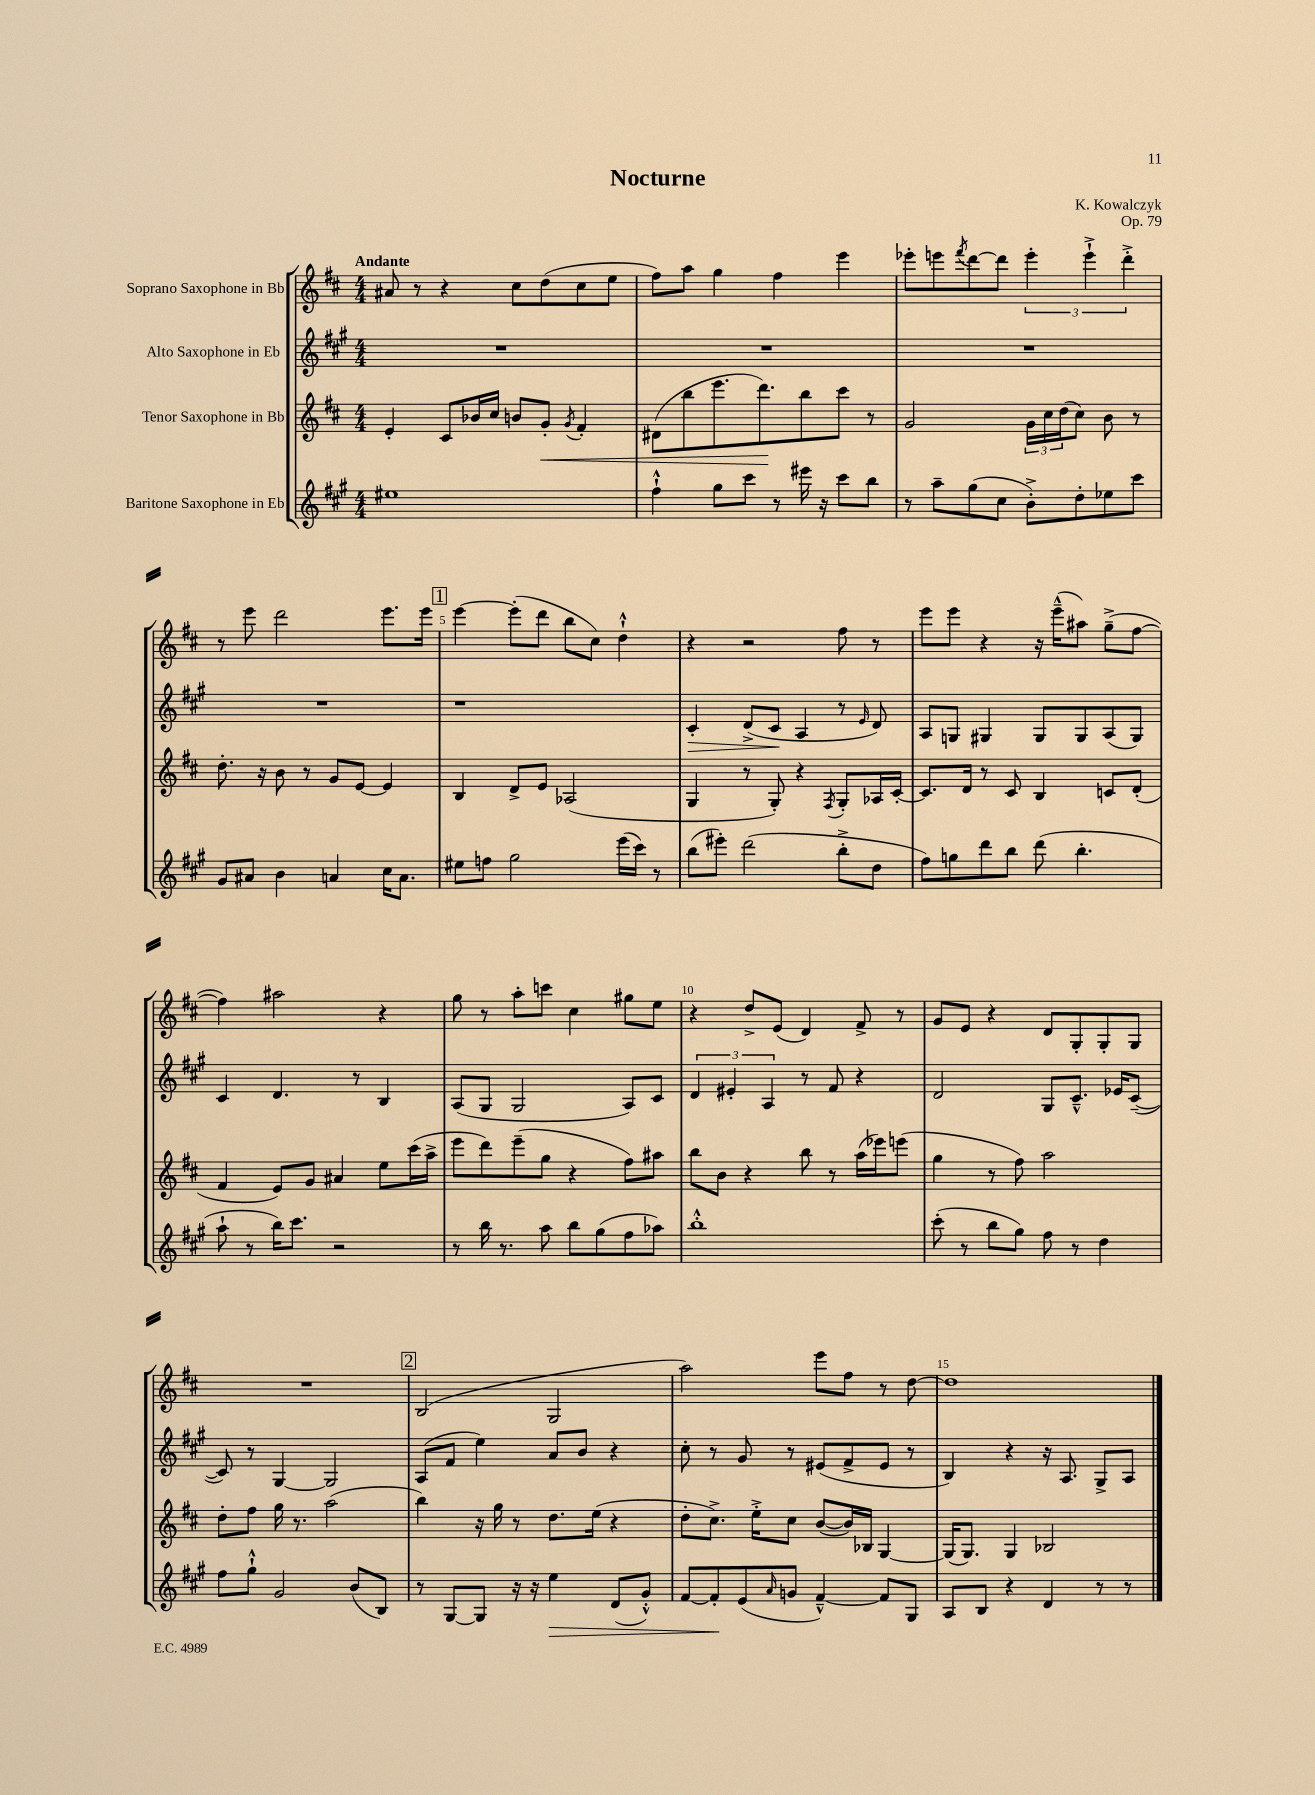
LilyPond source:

\header { title = "Nocturne" composer = "K. Kowalczyk" opus = "Op. 79" }
<<
\new StaffGroup <<
\new Staff = "s0" \with { instrumentName = "Soprano Saxophone in Bb" } {
    \clef treble \key d \major \numericTimeSignature \time 4/4 \tempo "Andante"
    ais'8 r8 r4 cis''8 d''8( cis''8 e''8 |
    fis''8) a''8 g''4 fis''4 e'''4 |
    ees'''8-. e'''8 \acciaccatura { fis'''8 } d'''8~ d'''8 \tuplet 3/2 { e'''4-. e'''4-!-> d'''4-.-> } |
    r8 e'''8 d'''2 e'''8. e'''16 |
    \mark \markup { \box "1" } e'''4~ e'''8-.( d'''8 b''8 cis''8) d''4-!-^ |
    r4 r2 fis''8 r8 |
    e'''8 e'''8 r4 r16 e'''16---^( ais''8) g''8--->( fis''8~ |
    fis''4) ais''2 r4 |
    g''8 r8 a''8-. c'''8 cis''4 gis''8 e''8 |
    r4 d''8-> e'8( d'4) fis'8-> r8 |
    g'8 e'8 r4 d'8 g8-. g8-. g8 |
    R1 |
    \mark \markup { \box "2" } b2( g2 |
    a''2) e'''8 fis''8 r8 d''8~ |
    d''1 \bar "|." |
}
\new Staff = "s1" \with { instrumentName = "Alto Saxophone in Eb" } {
    \clef treble \key a \major \numericTimeSignature \time 4/4
    R1 |
    R1 |
    R1 |
    R1 |
    \mark \markup { \box "1" } r1 |
    cis'4-.\> d'8->( cis'8\! a4 r8 \grace { e'16 } d'8) |
    a8 g8 gis4 gis8 gis8 a8( gis8) |
    cis'4 d'4. r8 b4 |
    a8( gis8 gis2 a8) cis'8 |
    \tuplet 3/2 { d'4 eis'4-. a4 } r8 fis'8 r4 |
    d'2 gis8 cis'8.---^ ees'16 cis'8~--( |
    cis'8) r8 gis4~ gis2 |
    \mark \markup { \box "2" } a8( fis'8 e''4) a'8 b'8 r4 |
    cis''8-. r8 gis'8 r8 eis'8( fis'8-> eis'8 r8 |
    b4) r4 r16 a8. gis8-> a8 \bar "|." |
}
\new Staff = "s2" \with { instrumentName = "Tenor Saxophone in Bb" } {
    \clef treble \key d \major \numericTimeSignature \time 4/4
    e'4-. cis'8 bes'16 cis''16 b'8 g'8-.\< \acciaccatura { g'8 } fis'4-. |
    dis'8( b''8 e'''8. d'''8.\!) b''8 cis'''8 r8 |
    g'2 \tuplet 3/2 { g'16 cis''16 d''16( } cis''8) b'8 r8 |
    d''8.-. r16 b'8 r8 g'8 e'8~ e'4 |
    \mark \markup { \box "1" } b4 d'8-> e'8 aes2( |
    g4 r8 g8-.) r4 \acciaccatura { fis8 } g8-. aes16 cis'16~-. |
    cis'8. d'16 r8 cis'8 b4 c'8 d'8-.( |
    fis'4 e'8) g'8 ais'4 e''8 cis'''16( a''16-> |
    e'''8 d'''8) e'''8--( g''8 r4 fis''8) ais''8 |
    b''8 b'8 r4 b''8 r8 a''16( ees'''16) e'''8( |
    g''4 r8 fis''8) a''2 |
    d''8-. fis''8 g''16 r8. a''2( |
    \mark \markup { \box "2" } b''4) r16 g''16 r8 d''8. e''16( r4 |
    d''8-. cis''8.->) e''16-.-> cis''8 b'8~( b'16) bes16 g4~ |
    g16( g8.) g4 bes2 \bar "|." |
}
\new Staff = "s3" \with { instrumentName = "Baritone Saxophone in Eb" } {
    \clef treble \key a \major \numericTimeSignature \time 4/4
    eis''1 |
    fis''4-!-^ gis''8 cis'''8 r8 eis'''16 r16 cis'''8 b''8 |
    r8 a''8-- gis''8( cis''8 b'8-.->) d''8-. ees''8 cis'''8 |
    gis'8 ais'8 b'4 a'4 cis''16 a'8. |
    \mark \markup { \box "1" } eis''8 f''8 gis''2 e'''16( cis'''16) r8 |
    b''8( eis'''8-.) d'''2( b''8-.-> d''8 |
    fis''8) g''8 d'''8 b''8 d'''8( b''4.-. |
    a''8-! r8 b''16) cis'''8. r2 |
    r8 b''16 r8. a''8 b''8 gis''8( fis''8 aes''8) |
    b''1-.-^ |
    cis'''8-.( r8 b''8 gis''8) fis''8 r8 d''4 |
    fis''8 gis''8-!-^ gis'2 b'8( b8) |
    \mark \markup { \box "2" } r8 gis8~ gis8 r16 r16 e''4\> d'8( gis'8-.-^) |
    fis'8~ fis'8-.\! e'8( \grace { a'16 } g'8 fis'4~---^) fis'8 gis8 |
    a8 b8 r4 d'4 r8 r8 \bar "|." |
}
>>
>>
\layout { \context { \Score \override BarNumber.break-visibility = ##(#f #t #t) barNumberVisibility = #(every-nth-bar-number-visible 5) } }
